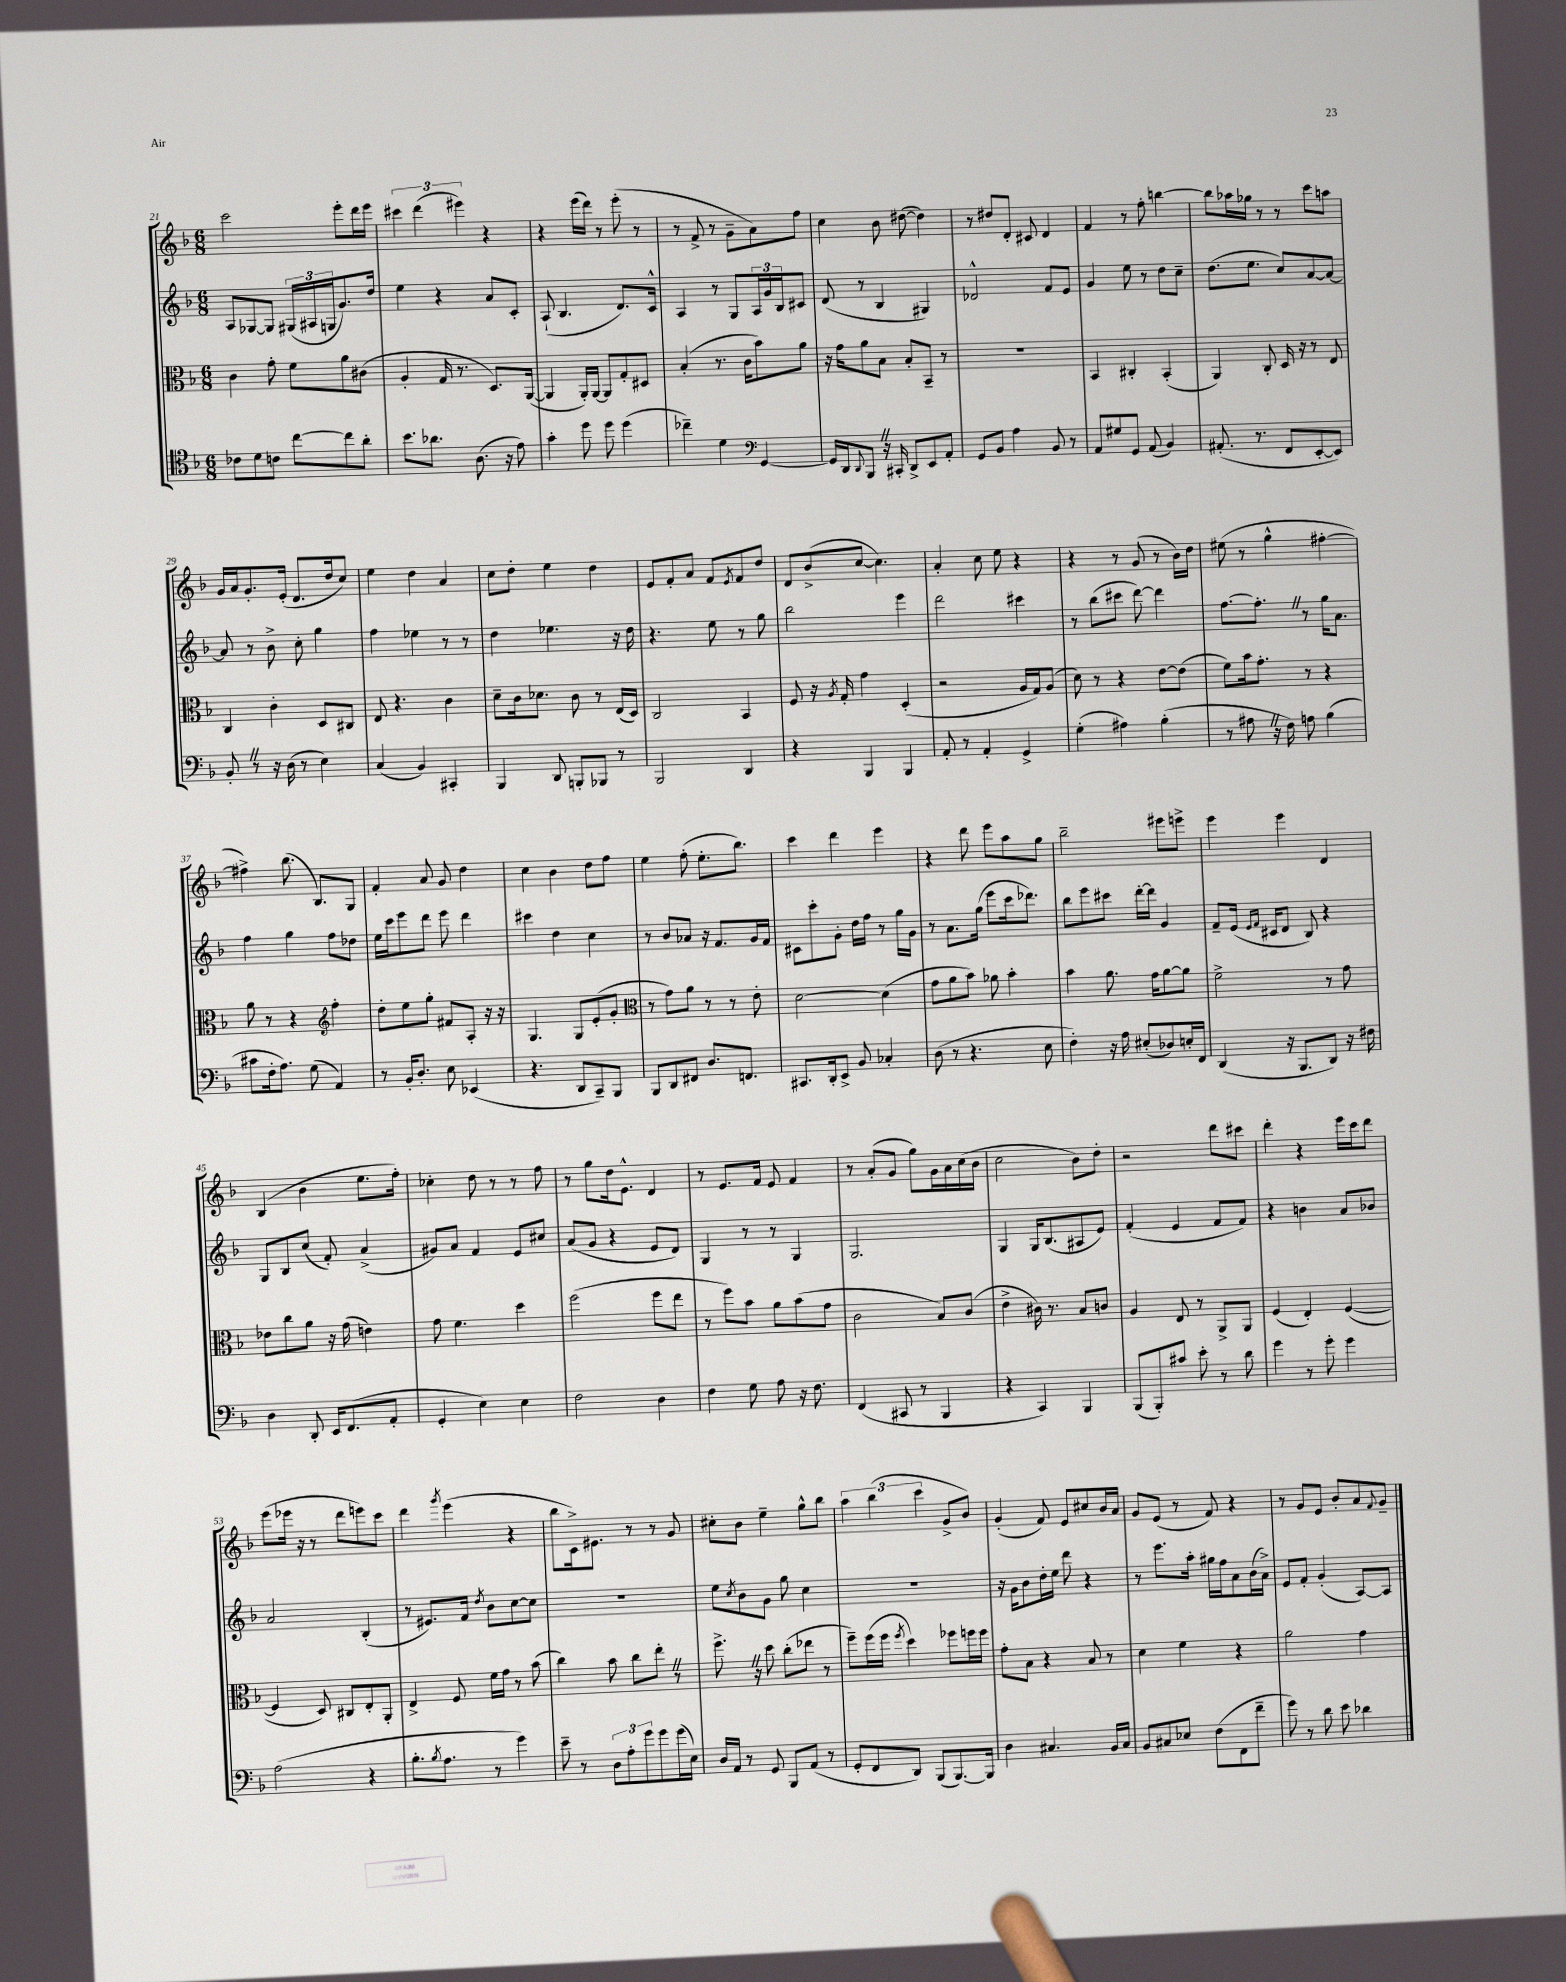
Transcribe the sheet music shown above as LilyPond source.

<<
\new StaffGroup <<
\new Staff = "s0" {
    \clef treble \key f \major \numericTimeSignature \time 6/8
    c'''2 e'''8-. d'''16 e'''16 |
    \tuplet 3/2 { cis'''4 d'''4( eis'''4) } r4 |
    r4 e'''16( d'''16) r8 e'''8-.( r8 |
    r8 f'8-> r8 g'8-- a'8) f''8 |
    c''4 bes'8 dis''8~( dis''4) |
    r8 dis''8 d'8-. cis'8 d'4 |
    f'4 r8 f''8-. b''4~ |
    b''8 aes''16 ges''16 r8 r8 c'''8 a''8 |
    g'16 a'16 g'8.-. e'16-.( d'8. d''16 c''8) |
    e''4 d''4 a'4 |
    c''8 d''8-. e''4 d''4 |
    e'8 f'8-. a'8 f'8 \acciaccatura { e'8 } f'8 d''8 |
    d'8 bes'8->( c''8~ c''4.) |
    a'4-. c''8 e''8 r4 |
    r4 r8 g'8( r8 bes'16) d''16 |
    eis''8( r8 g''4-^ fis''4~-. |
    fis''4->) bes''8.( bes8.) g8 |
    f'4-. a'8 g'8 d''4 |
    c''4 bes'4 d''8 f''8 |
    e''4 f''8-.( e''8.-. bes''8.) |
    c'''4 d'''4 e'''4 |
    r4 d'''8 e'''8 a''8 g''8 |
    bes''2-- eis'''8 e'''8-> |
    e'''4 e'''4 d'4 |
    bes4( bes'4 e''8. f''16-.) |
    ces''4-. d''8 r8 r8 f''8 |
    r8 g''8 d''16 e'8.-^ d'4 |
    r8 e'8. f'16 e'8 f'4 |
    r8 a'8-.( g'8 g''8) g'16 a'16 c''16( bes'16 |
    c''2 bes'8) d''8-. |
    r2 d'''8 cis'''8 |
    d'''4-. r4 e'''16 c'''16 d'''8 |
    e'''8( ees'''16 r16 r8 d'''8 e'''8) c'''8 |
    d'''4 \acciaccatura { g'''8 } e'''4( r4 |
    bes''8 c'16->) eis'8. r8 r8 g'8 |
    cis''8-. bes'8 e''4-- g''8-^ bes''8 |
    \tuplet 3/2 { a''4 bes''4( c'''4 } g'8-> bes'8) |
    g'4-.( f'8) e'8 cis''8 bes'16 a'16 |
    g'8 e'8( r8 f'8) r4 |
    r8 g'8 e'8 bes'8-. a'8 \appoggiatura { f'8 } g'8-- \bar "|." |
}
\new Staff = "s1" {
    \clef treble \key f \major \numericTimeSignature \time 6/8
    a8 ges8~ ges8 \tuplet 3/2 { gis16( ais16 g16 } g'8.) d''16 |
    e''4 r4 a'8 c'8-. |
    a8-!( bes4. d'8.) c'16-^ |
    a4 r8 g8 \tuplet 3/2 { a16 g'16 bes16 } cis'8 |
    d'8( r8 bes4 gis4) |
    des'2-^ f'8 e'8 |
    g'4 e''8 r8 d''8 c''8-- |
    d''8.( e''8. c''8) a'8~ a'8~ |
    a'8 r8 bes'8-> c''8-. g''4 |
    f''4 ees''4 r8 r8 |
    d''4 ees''4. r16 d''16 |
    r4. e''8 r8 g''8 |
    bes''2 e'''4 |
    d'''2 cis'''4 |
    r8 bes''8( cis'''8 d'''8~) d'''4 |
    f''8.~ f''8.-. \once \override BreathingSign.text = \markup { \musicglyph "scripts.caesura.straight" } \breathe r8 g''16 a'8. |
    f''4 g''4 f''8 des''8 |
    e''16 c'''16 e'''8 d'''8 e'''8 d'''4 |
    cis'''4 d''4 c''4 |
    r8 bes'8 aes'8 r16 f'8. g'16 f'16 |
    cis'8 c'''8-. g'8-. d''16 f''16 r8 g''16 g'16 |
    r8 a'8. g''16( e'''8 c'''16 des'''8.) |
    bes''8 e'''8 cis'''8 d'''16~-. d'''16 g'4 |
    f'8-- e'16( \grace { e'16 f'16 } cis'16 d'8 bes8) r4 |
    g8 bes8 c''8( f'8-.) a'4->( |
    gis'8) a'8 f'4 e'8 cis''8 |
    a'8( g'8 r4 e'8 d'8) |
    g4 r8 r8 g4 |
    g2. |
    g4 g16 bes8.( ais8 e'8) |
    f'4-.( e'4 f'8 f'8) |
    r4 b'4 a'8 bes'8 |
    a'2 bes4-.( |
    r8 eis'8.) f'16 \acciaccatura { d''8 } bes'8 c''8~ c''8 |
    R2. |
    e''8 \acciaccatura { c''8 } bes'8 g'8 g''8 c''4 |
    R2. |
    r16 g'16 bes'8 d''16-. e''16 d'''8 r4 |
    r8 e'''8. a''16-. gis''16 f''16 a'8 bes'16( a'16->) |
    e'8 f'8-. g'4-.( a8~) a8 \bar "|." |
}
\new Staff = "s2" {
    \clef alto \key f \major \numericTimeSignature \time 6/8
    c'4 g'8-. f'8 a'8 cis'8( |
    a4-. g16 r8. d8.) a,16~( |
    a,4 a,16-.) a,16~ a,8 g8-. dis8 |
    bes4-.( r8. c'16 bes'8) a'8 |
    r16 g'16 a'8 bes8 bes8-. bes,8-- r8 |
    R2. |
    bes,4 cis4-. bes,4-.( |
    a,4) c8-. d16 r16 r8 e8 |
    c4 c'4-. d8 cis8 |
    e8 r4. c'4 |
    d'8-- c'16 des'8. c'8 r8 e16( d16) |
    c2 bes,4 |
    f8 r16 \acciaccatura { a8 } g16-. g'4 d4-.( |
    r2 a16 g16) a8( |
    d'8) r8 r4 e'8~ e'8( |
    f'8) bes'16 g'8.-. r8 r4 |
    a'8 r8 r4 \clef treble f''4-. |
    d''8-. e''8 g''8-. fis'8 a8-. r16 r16 |
    g4. g8 e'8-.( g'8-. |
    \clef alto r8 g'8) a'8 r8 r8 e'8-. |
    d'2~ d'4( |
    g'8 a'8 bes'8) aes'8 bes'4-. |
    bes'4 a'8. g'16 a'8~ a'8 |
    f'2-> r8 g'8 |
    ees'8 c''8 a'8 r16 g'16( e'4) |
    g'8 f'4. d''4 |
    f''2( f''8 e''8 |
    r8 f''8) bes'8 a'8 bes'8( g'8 |
    c'2 bes8) c'8( |
    e'4-> cis'16) r8. bes8 c'8 |
    a4 e8 r8 a,8-> a,8 |
    f4( e4-.) f4~( |
    f4 d8) cis8 e8-. a,8-. |
    e4-> f8 f'16 g'16 r8 bes'8( |
    c''4) bes'8 c''8 e''8-. \once \override BreathingSign.text = \markup { \musicglyph "scripts.caesura.straight" } \breathe r8 |
    f''8.-> \once \override BreathingSign.text = \markup { \musicglyph "scripts.caesura.straight" } \breathe r16 d''8 c''8-.( ees''8 r8 |
    f''8--) f''16( f''16 \acciaccatura { f''8 } d''4) fes''8 f''16 f''16 |
    g'8-. bes8 r4 bes8 r8 |
    d'4 f'4 r4 |
    a'2 g'4 \bar "|." |
}
\new Staff = "s3" {
    \clef tenor \key f \major \numericTimeSignature \time 6/8
    ces'8 d'8 c'8 c''8~ c''8 a'8-. |
    bes'8. aes'8. a8.( r16 e'8) |
    g'4-. d''8 d''8 d''4( |
    ces''4--) d'4 \clef bass g,4~ |
    g,16 d,16 \appoggiatura { d,8 } bes,,8 \once \override BreathingSign.text = \markup { \musicglyph "scripts.caesura.straight" } \breathe r16 cis,16-. d,8-> e,8 a,8-. |
    g,8 bes,8 a4 bes,8 r8 |
    a,8 gis8 g,8 a,8( bes,4) |
    ais,8.-.( r8. f,8 e,8~-. e,8) |
    bes,8-. \once \override BreathingSign.text = \markup { \musicglyph "scripts.caesura.straight" } \breathe r8 r16 d16( r8 e4) |
    c4( bes,4) cis,4-. |
    bes,,4 d,8 b,,8-. bes,,8 r8 |
    bes,,2 d,4 |
    r4 bes,,4 bes,,4 |
    a,8-. r8 a,4-. g,4-> |
    g4-.( ais4) bes4-.( |
    r8 ais8 \once \override BreathingSign.text = \markup { \musicglyph "scripts.caesura.straight" } \breathe r16 f16) a8 bes4( |
    cis'8 f16-. a8.) g8( a,4) |
    r8 bes,16-. d8.-. e8 ees,4( |
    r4. d,8 c,8--) bes,,8 |
    bes,,8 d,8 fis,8 d8. f,8. |
    cis,8. d,16-. e,8-> bes,8 ces4-. |
    d8( r8 r4. e8 |
    f4-.) r16 a16 eis8-.( des8) e16-. f,16 |
    d,4( r16 bes,,8. d,8) r16 fis16 |
    d4 d,8-. e,16 f,8.( a,8-. |
    g,4-. e4) e4 |
    f2 d4 |
    f4 g8 a8 r16 f8. |
    f,4( cis,8 r8 bes,,4 |
    r4 c,4) bes,,4 |
    bes,,8( bes,,8-.) cis'8 e'8-. r8 d'8 |
    g'4 r8 g'8-. g'4 |
    a2( r4 |
    bes8.-. \acciaccatura { bes8 } a8. r8 g'4) |
    e'8-- r8 \tuplet 3/2 { d8 a8-. g'8 } g'8 g'16( e16) |
    d16 a,16 r8 g,8 bes,,8 a,8( r8 |
    g,8-. f,8 d,8) bes,,8( bes,,8.~) bes,,16 |
    d4 cis4. bes,16 cis16 |
    bes,8 cis8 ees8 f8( f,8 f'8-- |
    g'8) r8 d'8 e'8 des'4 \bar "|." |
}
>>
>>
\layout { \context { \Score currentBarNumber = #21 } }
